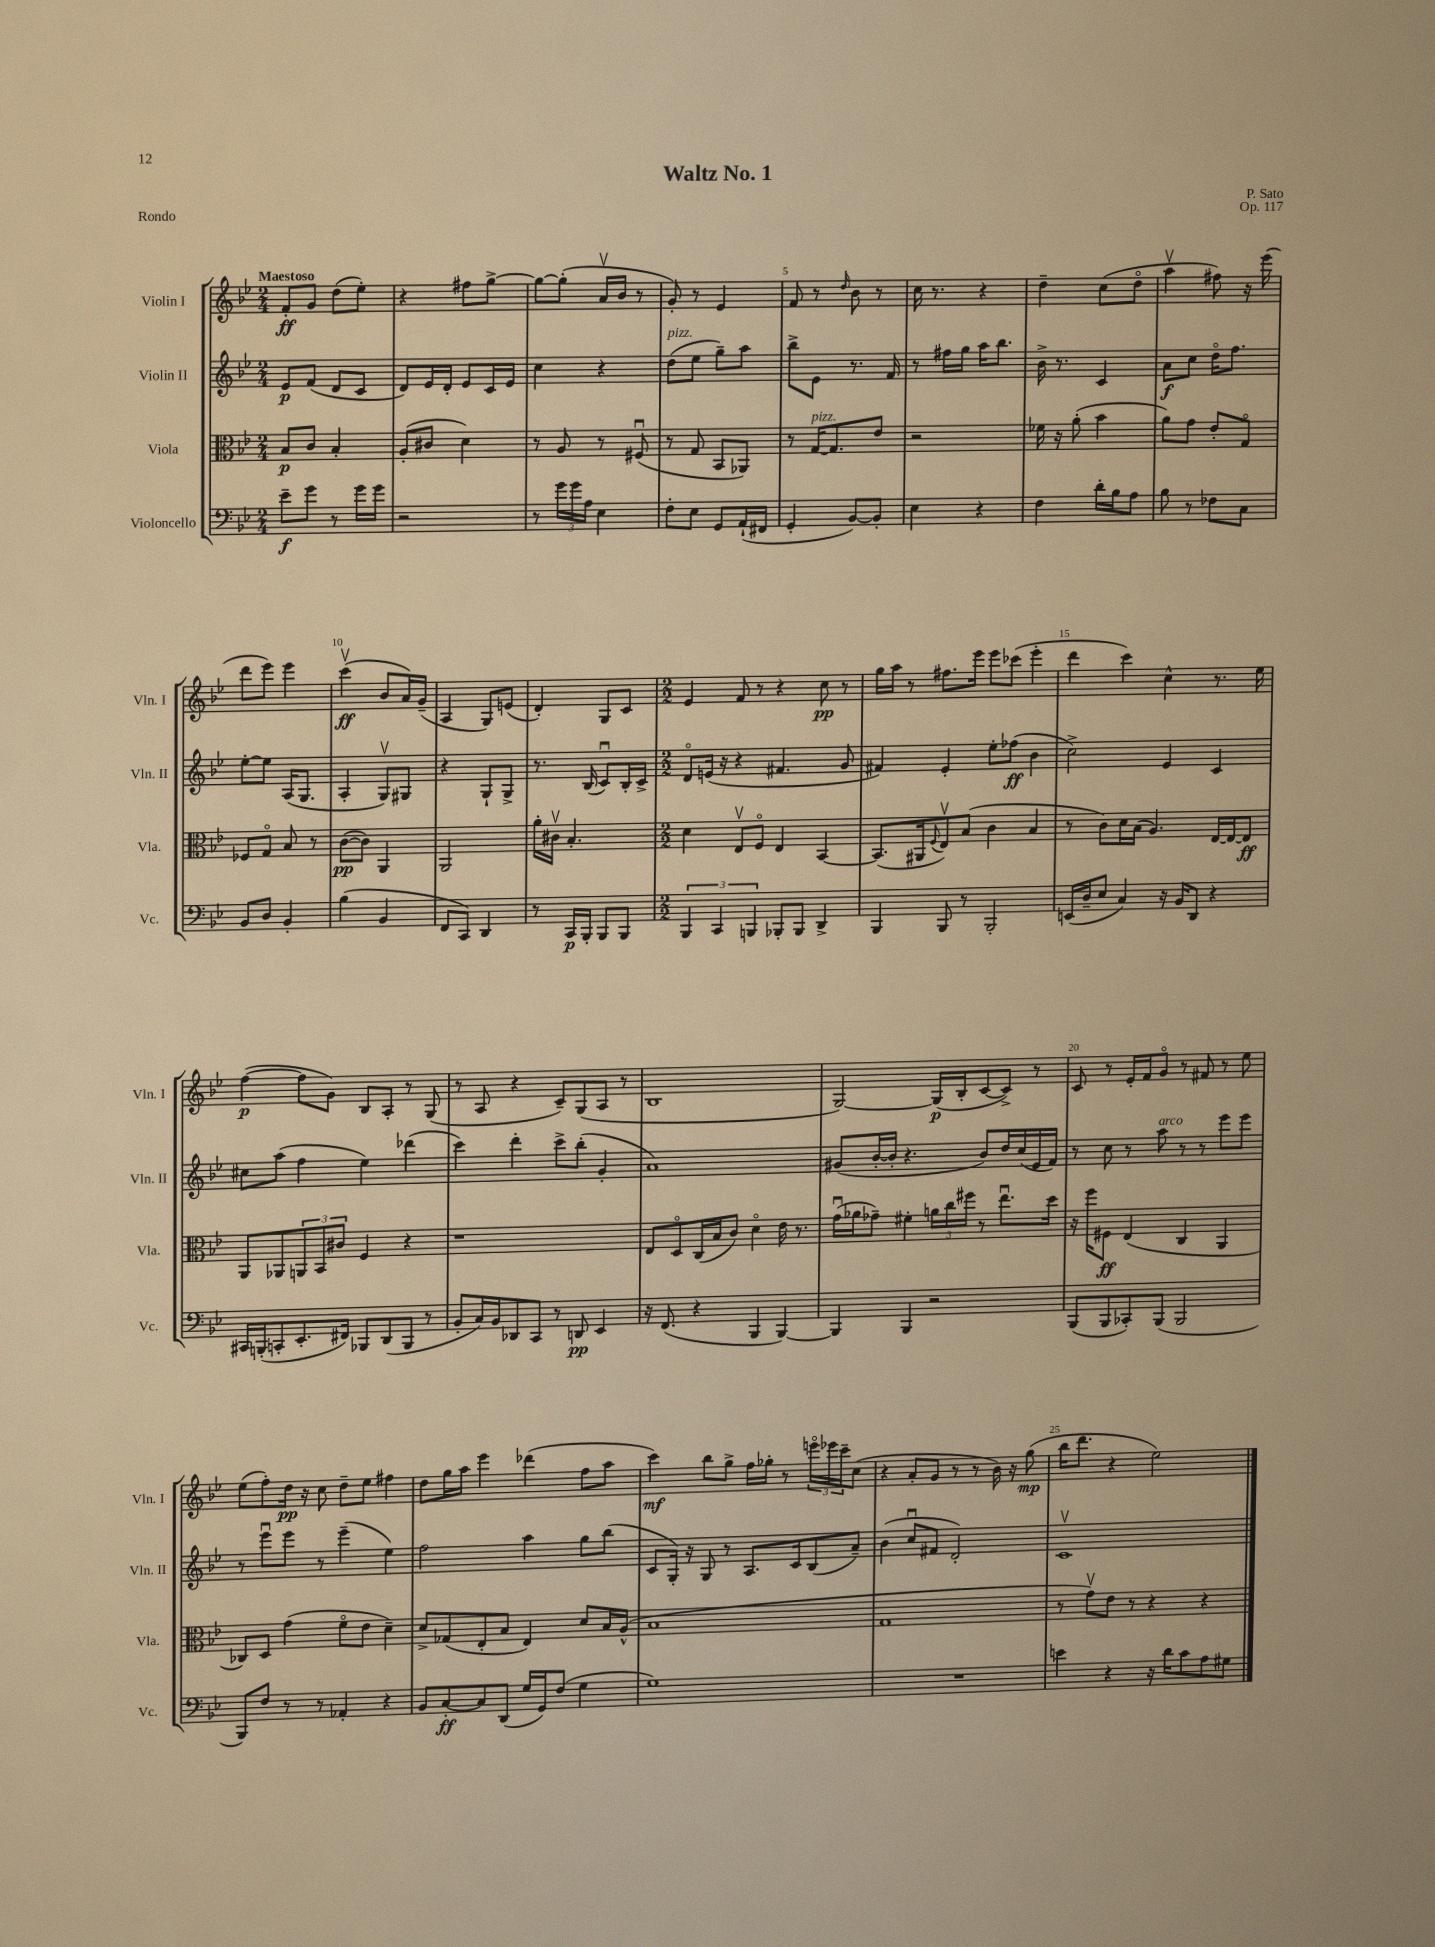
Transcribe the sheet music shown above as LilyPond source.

\header { title = "Waltz No. 1" composer = "P. Sato" opus = "Op. 117" piece = "Rondo" }
<<
\new StaffGroup <<
\new Staff = "s0" \with { instrumentName = "Violin I" shortInstrumentName = "Vln. I" } {
    \clef treble \key bes \major \numericTimeSignature \time 2/4 \tempo "Maestoso"
    f'8-.\ff g'8 d''8( ees''8-.) |
    r4 fis''8 g''8~-> |
    g''8~ g''8-.( a'16\upbow bes'16 r8 |
    g'8-.) r8 ees'4 |
    f'8 r8 \grace { d''16 } bes'8 r8 |
    c''16 r8. r4 |
    d''4-- c''8( d''8\flageolet |
    a''4\upbow fis''8) r16 ees'''16( |
    d'''8 ees'''8) ees'''4 |
    c'''4\upbow\ff( bes'8 a'16) g'16--( |
    a4 g8) e'8( |
    d'4-.) g8 c'8 |
    \numericTimeSignature \time 2/2 ees'4 f'8 r8 r4 c''8\pp r8 |
    g''16 a''16 r8 fis''8. ees'''16 ees'''8 ces'''8( ees'''4-. |
    d'''4 c'''4) c''4-^ r8. ees''16 |
    f''4~\p( f''8 g'8) bes8 a8-. r8 g8( |
    r8 a8 r4 c'8--) g8( a8 r8 |
    bes1 |
    g2~) g16\p( bes16-. c'8~ c'8->) r8 |
    c'8 r8 ees'16-. f'16 g'8\flageolet r8 fis'8 r8 ees''8 |
    ees''8( f''8-.) d''16\pp r16 c''8 d''8-- ees''8 fis''4 |
    d''8 g''16 a''16 ees'''4 des'''4( f''8 a''8 |
    c'''4\mf) bes''8 g''8-> f''16 ges''16-. r8 \tuplet 3/2 { e'''16\flageolet ees'''16 c'''16-- } c''8( |
    r4 a'8-. g'8 r8 r8 bes'16) r16 g''8\mp( |
    bes''16 d'''8. r4 ees''2) \bar "|." |
}
\new Staff = "s1" \with { instrumentName = "Violin II" shortInstrumentName = "Vln. II" } {
    \clef treble \key bes \major \numericTimeSignature \time 2/4
    ees'8\p f'8( d'8 c'8 |
    d'8) ees'16 d'16-. ees'8 c'16 ees'16 |
    c''4 r4 |
    d''8^\markup { \italic "pizz." }( ees''8 g''8--) a''8 |
    bes''8-> ees'8 r8. f'16 |
    r8 fis''16 g''16 a''16 bes''8. |
    bes'16-> r8. c'4 |
    a'8\f c''8 d''16\flageolet f''8. |
    ees''8~-. ees''8 a16( g8. |
    a4-. g8\upbow) gis8 |
    r4 g8-! g8-> |
    r8. bes16( c'8\downbow) bes16-. c'16-> |
    \numericTimeSignature \time 2/2 d'8\flageolet e'16( r16 r4 fis'4. g'8 |
    fis'4) ees'4-. ees''8-. fes''8\ff( bes'4 |
    c''2->) ees'4 c'4 |
    cis''8 a''8( f''4 ees''4) des'''4( |
    c'''4) d'''4-. c'''8-> bes''8-.( g'4-. |
    a'1) |
    gis'8( bes'16~-. bes'16-. r4. bes'8) d''16 c''16( ees'16 f'16) |
    r8 c''8 r8 a''8^\markup { \italic "arco" } r8 r8 ees'''8 ees'''8 |
    r8 ees'''8\downbow ees'''8 r8 ees'''4--( ees''4) |
    f''2 a''4 g''8 bes''8( |
    c'8 g16-.) r16 g8 r8 a8. c'16 bes8( a'8--) |
    bes'4( c''8\downbow fis'8 d'2-.) |
    c'1\upbow \bar "|." |
}
\new Staff = "s2" \with { instrumentName = "Viola" shortInstrumentName = "Vla." } {
    \clef alto \key bes \major \numericTimeSignature \time 2/4
    bes8\p c'8 bes4-. |
    a8-.( cis'8 d'4) |
    r8 a8 r8 fis8\downbow( |
    r8 g8 bes,8 aes,8) |
    r8 g16~^\markup { \italic "pizz." } g8. ees'8 |
    r2 |
    fes'16 r16 a'8-.( bes'4 |
    a'8) g'8 ees'8-. g8\flageolet |
    fes8 g8\flageolet bes8 r8 |
    c'8~\pp( c'8) a,4 |
    a,2 |
    a'16-. cis'16\upbow bes4.-. |
    \numericTimeSignature \time 2/2 d'4 ees8\upbow f8\flageolet ees4 bes,4~ |
    bes,8.( ais,16 \appoggiatura { f8 } ees8\upbow) bes8( c'4 bes4 |
    r8 c'8) d'16 bes16( a4.) ees16~ ees16~ ees8\ff |
    a,8 aes,8 \tuplet 3/2 { a,8 bes,8 cis'8 } f4 r4 |
    r1 |
    ees8 d8\flageolet c16( bes16 c'8) d'4\flageolet ees'16 r8. |
    g'16\downbow( aes'16 ges'8--) fis'4-. \tuplet 3/2 { a'16 c''16 fis''16 } r8 ees''8.\downbow d''16 |
    r16 f''16 fis8\ff ees4( c4 a,4 |
    ces8) d8 g'4( f'8\flageolet ees'8 d'4--) |
    d'8-> ges8( ees8-. bes8 ees4) d'8 bes16 a16-^( |
    bes1 |
    g1 |
    r8 g'8\upbow) ees'8 r8 r4 r4 \bar "|." |
}
\new Staff = "s3" \with { instrumentName = "Violoncello" shortInstrumentName = "Vc." } {
    \clef bass \key bes \major \numericTimeSignature \time 2/4
    ees'8--\f g'8 r8 g'16 g'16 |
    r2 |
    r8 \tuplet 3/2 { g'16 g'16 a16 } ees4 |
    f8-. ees8 g,8 a,16-!( fis,16 |
    g,4-. bes,8~) bes,8-. |
    ees4 r4 |
    f4 d'16-. bes16 a8 |
    bes8 r8 fes8 c8 |
    bes,8 d8 bes,4-. |
    bes4( bes,4 |
    f,8 c,8) d,4 |
    r8 c,16\p bes,,16-. bes,,8 bes,,8 |
    \numericTimeSignature \time 2/2 \tuplet 3/2 { bes,,4 c,4 b,,4 } bes,,8-. bes,,8 d,4-> |
    bes,,4 bes,,8 r8 bes,,2-. |
    e,16( d16-- ees8 c4) r16 bes,16 d,8 r4 |
    cis,16 b,,16-.( c,8-. ees,8.-. fis,16) bes,,8 d,8( bes,,8 r8 |
    bes,8-. c16) bes,16 des,8 c,8 r8 d,8\pp ees,4 |
    r16 f,8.( r4 bes,,4 bes,,4~) |
    bes,,4 bes,,4 r2 |
    bes,,8( bes,,8 ces,8-.) bes,,8( bes,,2 |
    bes,,8) f8 r8 r8 aes,4-. r4 |
    bes,8 c8~-.\ff c8 d,8( g16 g,16) f8( g4 |
    g1) |
    R1 |
    e'4 r4 r16 d'16 c'8 a8 gis8 \bar "|." |
}
>>
>>
\layout { \context { \Score \override BarNumber.break-visibility = ##(#f #t #t) barNumberVisibility = #(every-nth-bar-number-visible 5) } }
